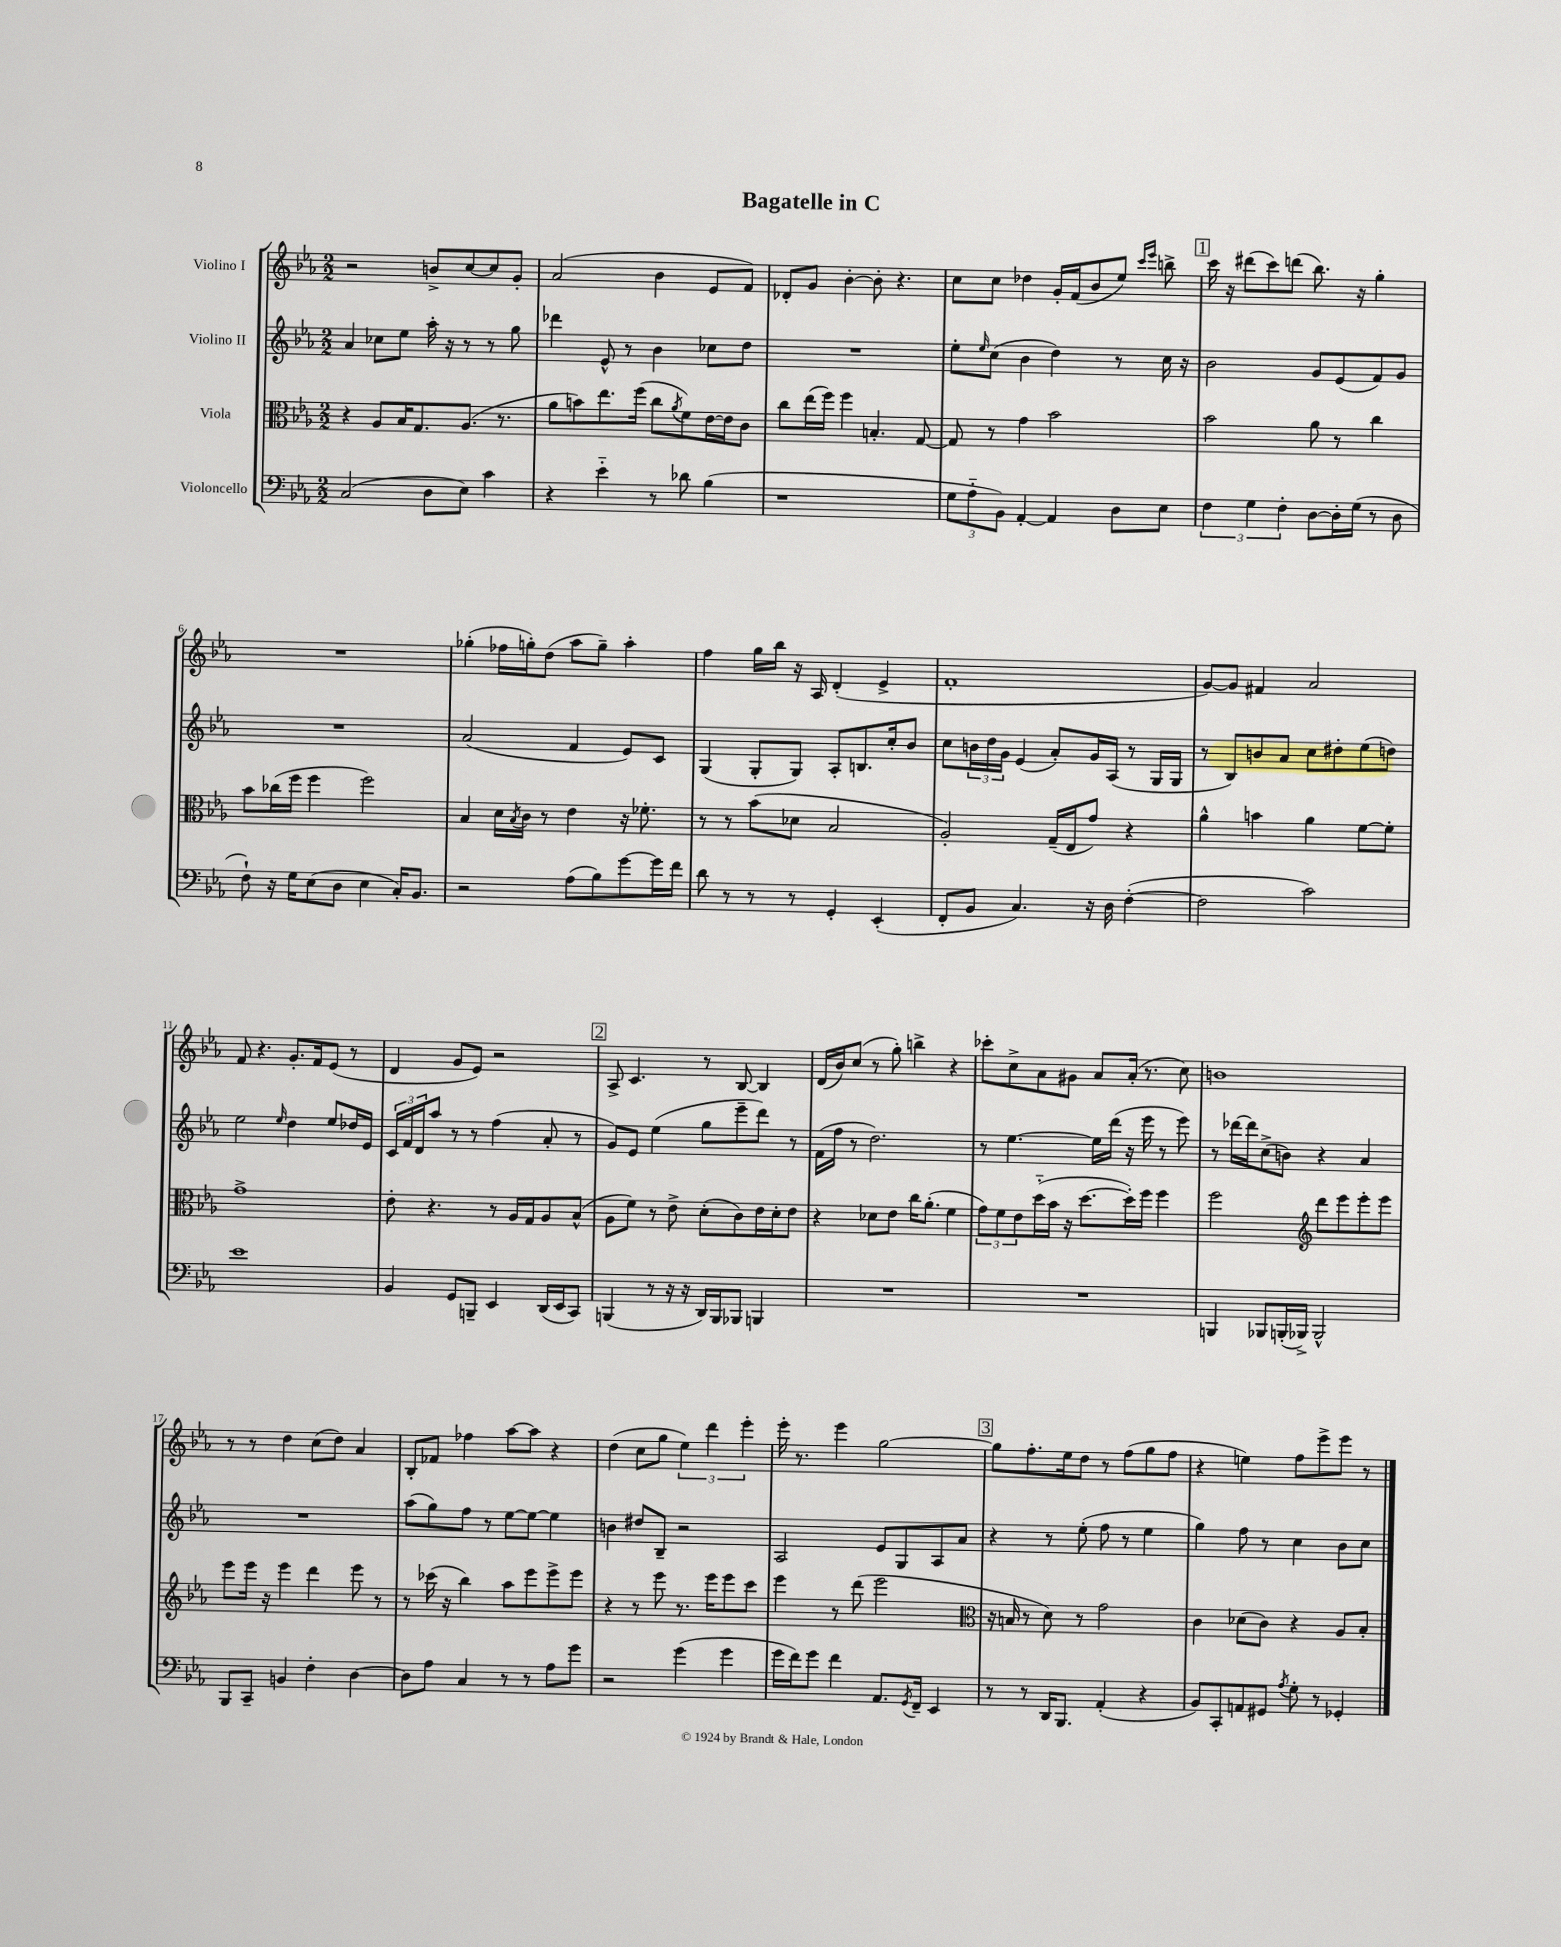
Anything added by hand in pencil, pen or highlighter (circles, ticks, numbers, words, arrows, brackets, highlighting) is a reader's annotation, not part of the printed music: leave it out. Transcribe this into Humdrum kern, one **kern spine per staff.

**kern	**kern	**kern	**kern
*part4	*part3	*part2	*part1
*staff4	*staff3	*staff2	*staff1
*I"Violoncello	*I"Viola	*I"Violino II	*I"Violino I
*clefF4	*clefC3	*clefG2	*clefG2
*k[b-e-a-]	*k[b-e-a-]	*k[b-e-a-]	*k[b-e-a-]
*M2/2	*M2/2	*M2/2	*M2/2
=1	=1	=1	=1
(2C/	4r	4a-/	2r
.	8A-/L	8cc-X\L	.
.	16B-/K	8ee-\J	.
.	8.G/	.	.
8D\L	.	16aa-'\	8bn^/L
.	.	16r	.
8E-\J)	(8.A-/J	8r	[8cc/
4c\	.	8r	8cc/]
.	8.r	.	.
.	.	8gg\	8g'/J
=2	=2	=2	=2
4r	8a-\L	4ddd-X\	(2a-/
.	8bn\)	.	.
4e-\	8.ee-\	8e-^^/	.
.	.	8r	.
.	(16ff\Jk	.	.
8r	8cc\L	4b-\	4b-\
.	8qa-/	.	.
8d-X\	8f\)	.	.
(4B-\	[16e-\L	8cc-X\L	8e-/L
.	16e-\J]	.	.
.	8c\J	8dd\J	8f/J)
=3	=3	=3	=3
1r	8cc\L	1r	8d-X'/L
.	(16ee-\L	.	8g/J
.	16ff\JJ)	.	.
.	4ff\	.	[4b-'\
.	4.Bn'/	.	8b-'\]
.	.	.	4.r
.	[8G/	.	.
=4	=4	=4	=4
12G\L	8G/]	8ee-'\L	8cc\L
12A-\	.	.	.
.	.	16qqee-/	.
.	8r	(8cc\J	8cc\J
12BB-\J)	.	.	.
[4AA-'/	4g\	4b-\	4dd-X\
4AA-/]	2b-\	4dd\)	16g'/LL
.	.	.	(16f/J
.	.	.	8b-/
8D\L	.	8r	8ee-/J)
.	.	.	16qqccc/LL
.	.	.	16qqeee-/JJ
8E-\J	.	16cc\	8bbn^\
.	.	16r	.
!!LO:REH:place=s1:t=1
=5	=5	=5	=5
6F\	2b-\	2b-\	16ccc\
.	.	.	16r
.	.	.	(8ddd#X\L
6G\	.	.	.
.	.	.	8ccc\)
6F'\	.	.	.
.	.	.	(8dddn\J
[8D\L	8a-\	8g/L	8.bb-\)
16D'\L]	8r	(8e-/	.
(16G\JJ	.	.	16r
8r	4cc\	8f/)	4gg'\
8D\	.	8g/J	.
!!LO:LB:g=z
=6	=6	=6	=6
8F`\)	8b-\L	1r	1r
16r	(16cc-X\L	.	.
16G\KL	16ff\JJ	.	.
(8E-\	4ff\	.	.
8D\J	.	.	.
4E-\	2ff\)	.	.
16C'/KL)	.	.	.
8.BB-/J	.	.	.
=7	=7	=7	=7
2r	4B-/	(2a-/	(4gg-X'\
.	16d\LL	.	16ff-X\LL
.	8qB-/	.	.
.	16c\JJ	.	16ggn'\J)
.	8r	.	(8dd\J
(8A-\L	4e-\	4f/	8aa-\L
8B-\)	.	.	8gg~\J)
[8g\	16r	8e-/L)	4aa-'\
.	8.f-X'\	.	.
16g\L]	.	8c/J	.
16f\JJ	.	.	.
=8	=8	=8	=8
8d\	8r	(4G/	4ff\
8r	8r	.	.
8r	(8b-\L	8G'/L	16gg\LL
.	.	.	16bb-\JJ
8r	8d-X\J	8G/J)	16r
.	.	.	16A-/
4GG'/	2B-/	8A-'/L	(4d'/
.	.	8.Bn/	.
(4EE-'/	.	.	4e-^/
.	.	16cc'/k	.
.	.	8b-/J	.
=9	=9	=9	=9
8FF'/L	2A-'/)	8cc\L	1f'
8BB-/J	.	24bn\L	.
.	.	24dd\	.
.	.	24g\JJ	.
4.C/)	.	(4e-/	.
.	(16G~/LL	8a-'/L)	.
.	16E-/J	.	.
16r	8g/J)	16g/L	.
16D\	.	(16A-/JJ	.
([4F'\	4r	8r	.
.	.	16G/LL	.
.	.	16G/JJ	.
=10	=10	=10	=10
2F\]	4a-^^\	8r	[8g/L)
.	.	8B-/L)	8g/J]
.	4bn\	8bn/	4f#X/
.	.	8a-/J	.
2c\)	4a-\	8cc\L	2a-/
.	.	8dd#X'\	.
.	[8f\L	(8ee-\	.
.	8f'\J]	8ddn\J)	.
!!LO:LB:g=z
=11	=11	=11	=11
1e-	1g^	2ee-\	8f/
.	.	.	4.r
.	.	16qqee-/	.
.	.	4dd\	8.g'/L
.	.	.	16f/k
.	.	8ee-/L	(8e-/J
.	.	16dd-X/L	8r
.	.	16e-/JJ	.
=12	=12	=12	=12
4BB-/	8e-'\	24c/LL	4d/
.	.	24f/	.
.	.	24d/J	.
.	4.r	8aa-/J	.
8GG/L	.	8r	8g/L
8BBBn~/J	.	8r	8e-/J)
4EE-/	8r	(4ff\	2r
.	16A-/LL	.	.
.	16G/J	.	.
(16DD/LL	8A-/	8a-'/	.
16EE-/J	.	.	.
8CC/J)	(8B-^^/J	8r	.
!!LO:REH:place=s1:t=2
=13	=13	=13	=13
(4BBBn/	8A-\L	8g/L)	8A-^/
.	8f\J)	8e-/J	4.c/
8r	8r	(4ee-\	.
16r	8e-^\	.	.
16r	.	.	.
16DD/LL)	(8d'\L	8gg\L	8r
16BBB/J	.	.	.
8BBB-X/J	8c\)	8eee-~\	[8B-/
4BBBn/	16e-\L	8ddd\J)	4B-/]
.	16d'\J	.	.
.	8e-\J	8r	.
=14	=14	=14	=14
1r	4r	(16f\LL	(16d/LL
.	.	16ff\JJ	16b-/J)
.	.	8r	(8cc/J
.	8d-X\L	2.dd\)	8r
.	8e-\J	.	8gg'\)
.	16cc\KL	.	4bbn^\
.	(8.a-'\J	.	.
.	4f\	.	4r
=15	=15	=15	=15
1r	12g\L)	8r	8ccc-X'\L
.	12f\	.	.
.	.	[4.ee-\	8cc^\
.	12e-\	.	.
.	(16dd\L	.	8a-\
.	16b-\JJ	.	.
.	16r	.	8g#X\J
.	[8.dd\L	.	.
.	.	16ee-\LL]	8a-/L
.	.	(16ddd\JJ	.
.	16dd'\L])	16r	(16a-'/Jk
.	16ff\JJ	16eee-\	8.r
.	4ff\	8r	.
.	.	8eee-\)	8cc\)
=16	=16	=16	=16
4BBBn/	2ff\	8r	1bn
.	.	[16ddd-X\LL	.
.	.	16ddd-\J]	.
8BBB-X/L	.	(8cc^\	.
(16BBBn'/L	.	8bn\J)	.
16BBB-X^/JJ)	.	.	.
*	*clefG2	*	*
2BBB-^^/	8ddd\L	4r	.
.	8eee-\	.	.
.	8eee-'\	4a-/	.
.	8eee-\J	.	.
!!LO:LB:g=z
=17	=17	=17	=17
8BBB-/L	8eee-\L	1r	8r
8CC~/J	16eee-\Jk	.	8r
.	16r	.	.
4BBn/	4eee-\	.	4dd\
4F'\	4ddd\	.	(8cc\L
.	.	.	8dd\J)
[4D\	8eee-\	.	4a-/
.	8r	.	.
=18	=18	=18	=18
8D\L]	8r	(8aa-\L	8B-'/L
8A-\J	(16ccc-X\	8gg\)	8f-X/J
.	16r	.	.
4C/	4bb-\)	8ff\J	4ff-X\
.	.	8r	.
8r	8aa-\L	[8ee-\L	[8aa-\L
8r	8eee-\	8ee-\J_	8aa-\J]
8A-\L	8eee-^\	4ee-\]	4r
8g\J	8eee-\J	.	.
=19	=19	=19	=19
2r	4r	4bn\	(4dd\
.	8r	8dd#X/L	8cc\L
.	8eee-\	8B-~/J	8gg\J
(4g\	8.r	2r	6ee-\)
.	.	.	6ddd\
.	16eee-\KL	.	.
4g\	8eee-\	.	.
.	.	.	6eee-'\
.	8ccc\J	.	.
=20	=20	=20	=20
16g\LL	4eee-\	2A-/	16eee-'\
16f\J)	.	.	8.r
8g\J	.	.	.
4f\	8r	.	4eee-\
.	(8ddd\	.	.
8.AA-/L	2eee-\	8e-/L	[2gg\
.	.	8G/	.
8qGG/	.	.	.
16FF~/Jk	.	.	.
4EE-/	.	8A-/	.
.	.	8a-/J	.
!!LO:REH:place=s1:t=3
=21	=21	=21	=21
*	*clefC3	*	*
8r	16r	4r	8gg\L]
.	16Bn/	.	.
8r	8r	.	8.ff'\
16DD/KL	8d\)	8r	.
8.BBB-/J	.	.	16ee-\k
.	8r	(8ee-'\	8dd\J
(4AA-'/	2g\	8ff\	8r
.	.	8r	(8ff\L
4r	.	4ee-\	8gg\
.	.	.	8ff\J
=22	=22	=22	=22
8BB-/L)	4c\	4gg\)	4r
8CC'/	.	.	.
8AAn/	(8d-X\L	8ff\	4een\)
8GG#X/J	8c\J)	8r	.
8qA-/	.	.	.
8G'\	4r	4cc\	8ff\L
8r	.	.	8eee-^\
4GG-X'/	8A-/L	8b-\L	8eee-\J
.	8B-'/J	8cc\J	8r
==	==	==	==
*-	*-	*-	*-
